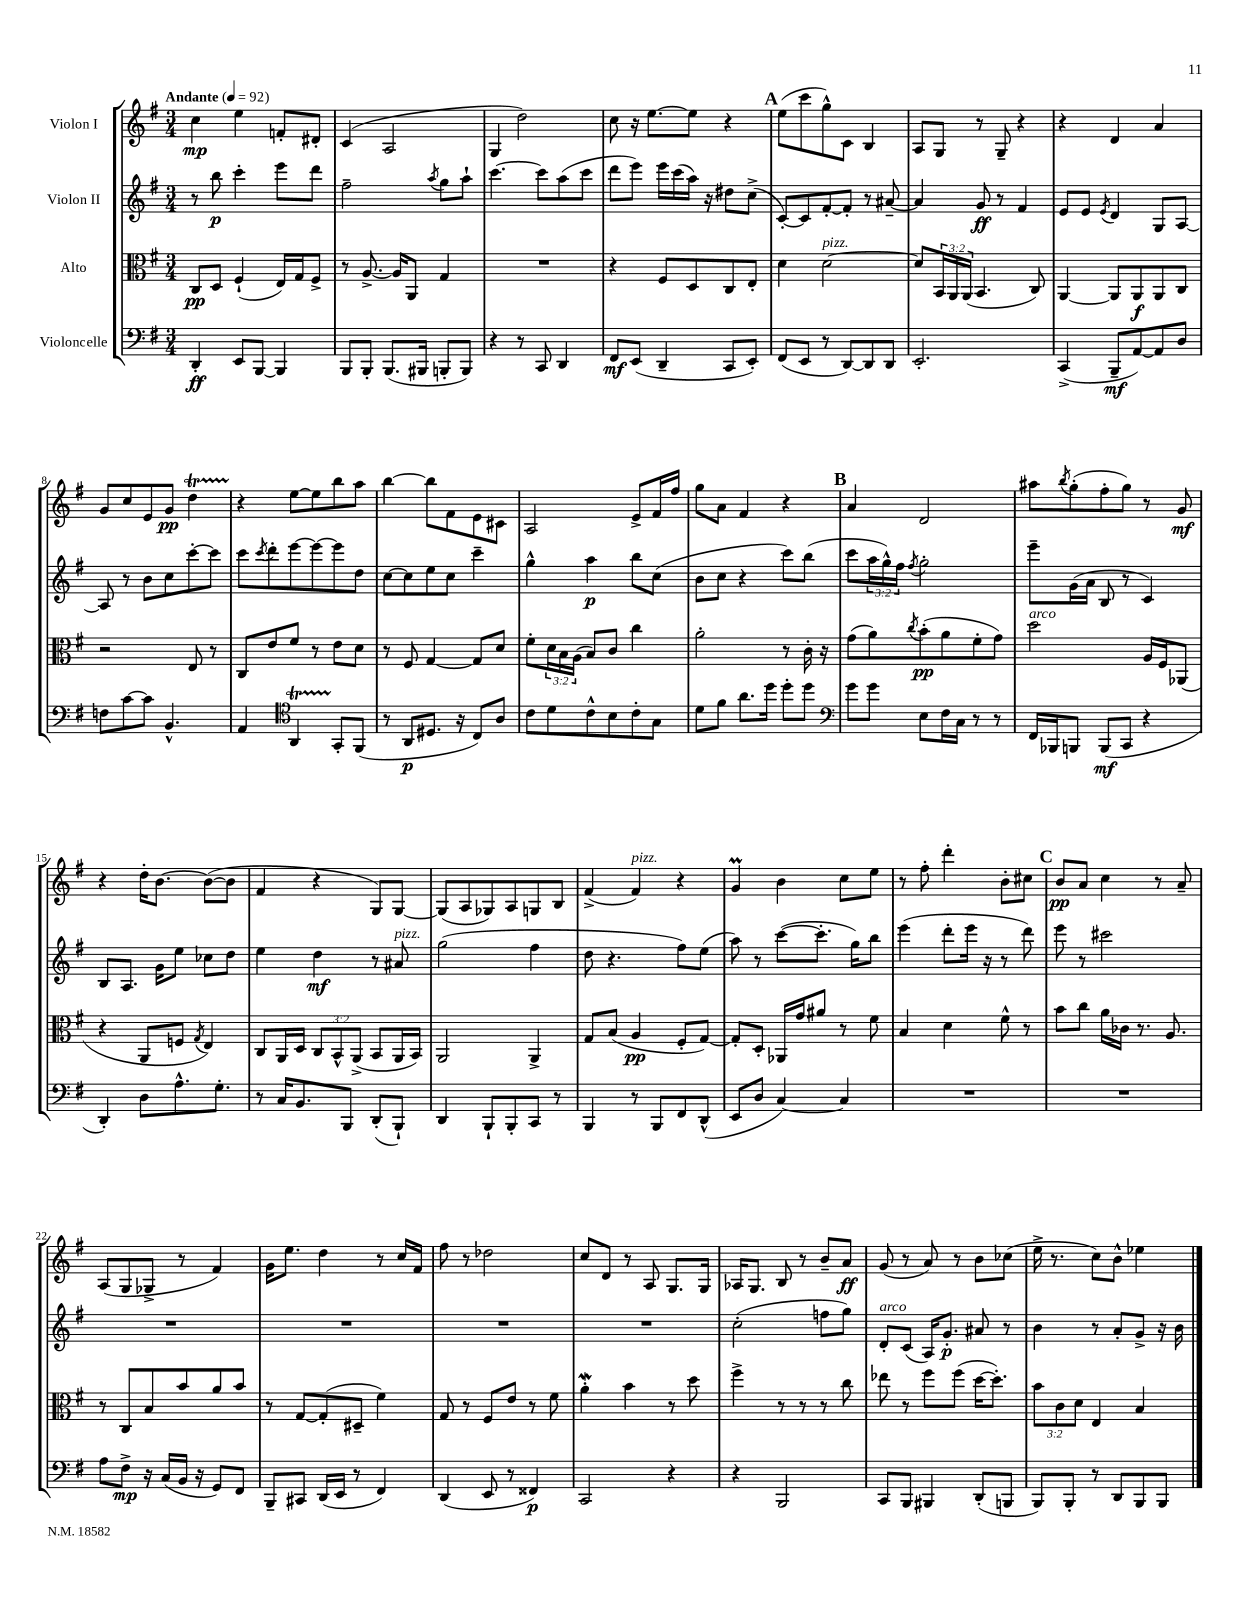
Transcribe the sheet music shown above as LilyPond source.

<<
\new StaffGroup <<
\new Staff = "s0" \with { instrumentName = "Violon I" } {
    \clef treble \key g \major \numericTimeSignature \time 3/4 \tempo "Andante" 4 = 92
    c''4\mp e''4 f'8-. dis'8-. |
    c'4( a2 |
    g4 d''2) |
    c''8 r16 e''8.~ e''8 r4 |
    \mark \markup { \bold "A" } e''8( c'''8 g''8-^) c'8 b4 |
    a8 g8 r8 g8-- r4 |
    r4 d'4 a'4 |
    g'8 c''8 e'8 g'8\pp d''4\startTrillSpan |
    r4\stopTrillSpan e''8~ e''8 b''8 a''8 |
    b''4~ b''8 fis'8 e'8 cis'8 |
    a2 e'8-> fis'16 fis''16 |
    g''8 a'8 fis'4 r4 |
    \mark \markup { \bold "B" } a'4 d'2 |
    ais''8 \acciaccatura { b''8 } g''8-.( fis''8-. g''8) r8 g'8\mf |
    r4 d''16-. b'8.~ b'8~( b'8 |
    fis'4 r4 g8) g8~ |
    g8( a8 ges8) a8 g8 b8 |
    fis'4->( fis'4^\markup { \italic "pizz." }) r4 |
    g'4\prall b'4 c''8 e''8 |
    r8 fis''8-. d'''4-. b'8-. cis''8 |
    \mark \markup { \bold "C" } b'8\pp a'8 c''4 r8 a'8-- |
    a8( g8 ges8-> r8 fis'4) |
    g'16 e''8. d''4 r8 c''16 fis'16 |
    fis''8 r8 des''2 |
    c''8 d'8 r8 a8 g8. g16 |
    aes16 g8. b8 r8 b'8-- a'8\ff |
    g'8( r8 a'8) r8 b'8 ces''8( |
    e''16-> r8. c''8) b'8-^ ees''4 \bar "|." |
}
\new Staff = "s1" \with { instrumentName = "Violon II" } {
    \clef treble \key g \major \numericTimeSignature \time 3/4 \override Staff.TupletNumber.text = #tuplet-number::calc-fraction-text
    r8 b''8\p c'''4-. e'''8 d'''8 |
    fis''2-- \acciaccatura { a''8 } g''8 a''8-! |
    c'''4.~ c'''8 a''8( c'''8 |
    d'''8 e'''8) e'''16 c'''16( a''16) r16 dis''8 c''8->( |
    \mark \markup { \bold "A" } c'8~-.) c'8 fis'8~-. fis'8-. r8 ais'8~-- |
    ais'4 g'8\ff r8 fis'4 |
    e'8 e'8 \acciaccatura { e'8 } d'4 g8 a8~ |
    a8 r8 b'8 c''8 c'''8~-. c'''8 |
    c'''8 \acciaccatura { c'''8 } d'''8-. e'''8~ e'''8~ e'''8 d''8 |
    c''8~ c''8 e''8 c''8 c'''4-- |
    g''4-^ a''4\p b''8 c''8( |
    b'8 c''8 r4 c'''8) b''8( |
    \mark \markup { \bold "B" } c'''8 \tuplet 3/2 { a''16 g''16-^) fis''16 } \acciaccatura { fis''8 } g''2-. |
    e'''8-- g'16( a'16 b8 r8 c'4) |
    b8 a8. g'16 e''8 ces''8 d''8 |
    e''4 d''4\mf r8 ais'8^\markup { \italic "pizz." } |
    g''2( fis''4 |
    d''8 r4. fis''8) e''8( |
    a''8) r8 c'''8~( c'''8.-. g''16) b''8 |
    e'''4( d'''8-. e'''16 r16 r8 d'''8) |
    \mark \markup { \bold "C" } e'''8 r8 cis'''2 |
    R2. |
    R2. |
    R2. |
    R2. |
    c''2-.( f''8 g''8) |
    d'8-.^\markup { \italic "arco" } c'8( a16) g'8.-.\p ais'8 r8 |
    b'4 r8 a'8-. g'8-> r16 b'16 \bar "|." |
}
\new Staff = "s2" \with { instrumentName = "Alto" } {
    \clef alto \key g \major \numericTimeSignature \time 3/4 \override Staff.TupletNumber.text = #tuplet-number::calc-fraction-text
    c8\pp d8 fis4-!( e16) g16 fis8-> |
    r8 a8.~-> a16 a,8 g4 |
    R2. |
    r4 fis8 d8 c8 e8-. |
    \mark \markup { \bold "A" } d'4 d'2~^\markup { \italic "pizz." } |
    d'8 \tuplet 3/2 { b,16 a,16 a,16( } b,4. c8) |
    a,4~ a,8 a,8\f a,8 c8 |
    r2 e8 r8 |
    c8 e'8 fis'8 r8 e'8 d'8 |
    r8 fis8 g4~ g8 d'8 |
    fis'8-. \tuplet 3/2 { d'16 b16 a16( } b8) c'8 c''4 |
    a'2-. r8 c'16-. r16 |
    \mark \markup { \bold "B" } g'8( a'8) \acciaccatura { c''8 } b'8-.\pp( a'8 fis'8-. g'8) |
    d''2^\markup { \italic "arco" } a16 fis16 aes,8( |
    r4 a,8 f8 \acciaccatura { g8 } e4) |
    c8 a,16 d16 \tuplet 3/2 { c8 b,8-^ a,8->( } b,8 a,16 b,16) |
    a,2 a,4-> |
    g8 b8( a4\pp fis8-. g8~) |
    g8-. d8-. aes,16 g'16 ais'8 r8 fis'8 |
    b4 d'4 fis'8-^ r8 |
    \mark \markup { \bold "C" } b'8 c''8 a'16 ces'16 r8. a8. |
    r8 c8 b8 b'8 a'8 b'8 |
    r8 g8~ g8-.( dis8-- fis'4) |
    g8 r8 fis8 e'8 r8 fis'8 |
    a'4-.\mordent b'4 r8 d''8 |
    fis''4-> r8 r8 r8 c''8 |
    ees''8 r8 fis''8 fis''8( d''16~ d''8.-.) |
    \tuplet 3/2 { b'8 c'8 d'8 } e4 b4 \bar "|." |
}
\new Staff = "s3" \with { instrumentName = "Violoncelle" } {
    \clef bass \key g \major \numericTimeSignature \time 3/4
    d,4-.\ff e,8 b,,8~ b,,4 |
    b,,8 b,,8-. b,,8.( bis,,16 b,,8-. b,,8) |
    r4 r8 c,8 d,4 |
    fis,8\mf e,8( d,4-- c,8 e,8-.) |
    \mark \markup { \bold "A" } fis,8( e,8 r8 d,8~) d,8 d,8 |
    e,2.-. |
    c,4->( b,,8--\mf a,8~) a,8 d8 |
    f8 c'8~ c'8 b,4.-^ |
    a,4 \clef tenor a,4\startTrillSpan g,8-.\stopTrillSpan fis,8( |
    r8 a,8\p dis8. r16 c8) a8 |
    c'8 d'8 c'8-^ b8 c'8-. g8 |
    d'8 fis'8 a'8. d''16 d''8-. d''8 |
    \mark \markup { \bold "B" } \clef bass g'8 g'8 e8 fis16 c16 r8 r8 |
    fis,16 bes,,16 b,,8 b,,8\mf( c,8 r4 |
    d,4-.) d8 a8.-^ g8.-. |
    r8 c16 b,8. b,,8 d,8-.( b,,8-!) |
    d,4 b,,8-! b,,8-. c,8 r8 |
    b,,4 r8 b,,8 fis,8 d,8-^( |
    e,8 d8 c4~) c4 |
    R2. |
    \mark \markup { \bold "C" } R2. |
    a8 fis8->\mp r16 c16( b,16 r16 g,8) fis,8 |
    b,,8-- cis,8 d,16( e,16 r8 fis,4) |
    d,4( e,8 r8 fisis,4\p) |
    c,2 r4 |
    r4 b,,2 |
    c,8 b,,8 bis,,4 d,8-.( b,,8 |
    b,,8) b,,8-. r8 d,8 b,,8 b,,8 \bar "|." |
}
>>
>>
